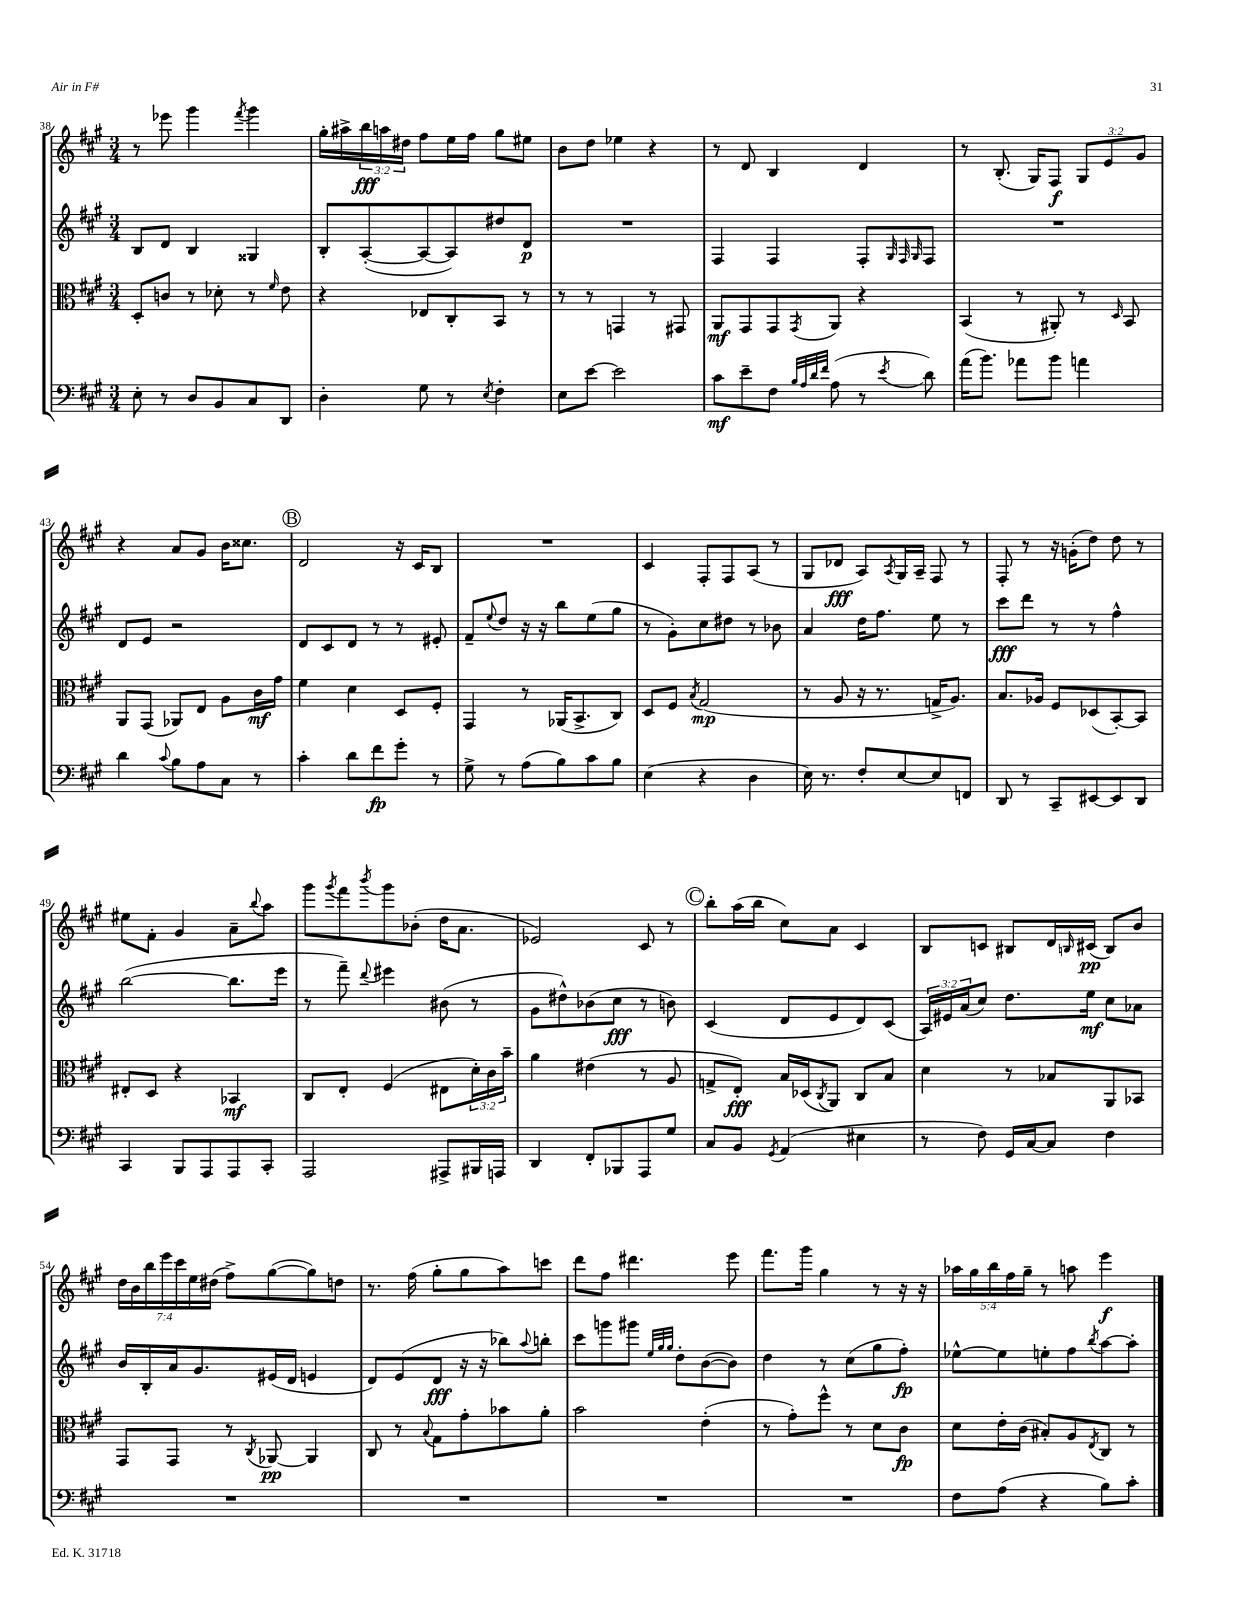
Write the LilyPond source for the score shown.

<<
\new StaffGroup <<
\new Staff = "s0" {
    \clef treble \key a \major \numericTimeSignature \time 3/4 \override Staff.TupletNumber.text = #tuplet-number::calc-fraction-text
    r8 ees'''8 gis'''4 \acciaccatura { fis'''8 } gis'''4 |
    gis''16-. ais''16-> \tuplet 3/2 { b''16\fff a''16 dis''16 } fis''8 e''16 fis''16 gis''8 eis''8 |
    b'8 d''8 ees''4 r4 |
    r8 d'8 b4 d'4 |
    r8 b8.-.( gis16) fis8\f \tuplet 3/2 { gis8 e'8 gis'8 } |
    r4 a'8 gis'8 b'16 cisis''8. |
    \mark \markup { \circle "B" } d'2 r16 cis'16 b8 |
    R2. |
    cis'4 fis8-. fis8 a8( r8 |
    gis8 des'8\fff a8) \acciaccatura { a8 } gis16 a16-- fis8 r8 |
    fis8-. r8 r16 g'16-.( d''8) d''8 r8 |
    eis''8 fis'8-. gis'4 a'8-- \appoggiatura { b''8 } a''8 |
    gis'''8 \acciaccatura { gis'''8 } fis'''8 \acciaccatura { b'''8 } gis'''8 bes'8-.( d''16 a'8. |
    ees'2) cis'8 r8 |
    \mark \markup { \circle "C" } b''8-. a''16( b''16 cis''8) a'8 cis'4 |
    b8 c'8 bis8 d'16 \grace { b16 } cis'16\pp( b8) b'8 |
    \tuplet 7/4 { d''16 b'16 b''16 e'''16 cis'''16 e''16 dis''16( } fis''8->) gis''8~( gis''8) d''8 |
    r8. fis''16( gis''8-. gis''8 a''8) c'''8 |
    d'''8 fis''8 dis'''4. e'''8 |
    fis'''8. gis'''16 gis''4 r8 r16 r16 |
    \tuplet 5/4 { aes''16 gis''16 b''16 fis''16 gis''16-- } r8 a''8 e'''4\f \bar "|." |
}
\new Staff = "s1" {
    \clef treble \key a \major \numericTimeSignature \time 3/4 \override Staff.TupletNumber.text = #tuplet-number::calc-fraction-text
    b8 d'8 b4 gisis4 |
    b8-. a8~-.( a8~ a8) dis''8 d'8\p |
    R2. |
    fis4 fis4 fis8-. \grace { gis32 fis32 gis32 } fis8 |
    R2. |
    d'8 e'8 r2 |
    \mark \markup { \circle "B" } d'8 cis'8 d'8 r8 r8 eis'8-. |
    fis'8-- \appoggiatura { e''8 } d''8 r16 r16 b''8 e''8( gis''8 |
    r8 gis'8-.) cis''8 dis''8 r8 bes'8 |
    a'4 d''16 fis''8. e''8 r8 |
    cis'''8\fff d'''8 r8 r8 fis''4-^ |
    b''2~( b''8. e'''16 |
    r8 fis'''8--) \appoggiatura { d'''8 } eis'''4 bis'8( r8 |
    gis'8 dis''8-^) bes'8( cis''8\fff r8 b'8) |
    \mark \markup { \circle "C" } cis'4( d'8 e'8 d'8) cis'8( |
    \tuplet 3/2 { a16) eis'16 a'16( } cis''8) d''8. e''16\mf cis''8 aes'8 |
    b'16 b16-. a'16 gis'8. eis'16( d'16 e'4 |
    d'8) e'8( d'8\fff r16 r16 bes''8) \appoggiatura { a''8 } b''8-. |
    cis'''8 g'''8 gis'''8 \grace { e''32 gis''32 gis''32 } d''8-. b'8~( b'8) |
    d''4 r8 cis''8( gis''8 fis''8-.\fp) |
    ees''8~-^ ees''8 e''8-. fis''8 \acciaccatura { b''8 } a''8~ a''8-. \bar "|." |
}
\new Staff = "s2" {
    \clef alto \key a \major \numericTimeSignature \time 3/4 \override Staff.TupletNumber.text = #tuplet-number::calc-fraction-text
    d8-. c'8 r8 des'8-. r8 \grace { fis'16 } e'8 |
    r4 ees8 cis8-. b,8 r8 |
    r8 r8 g,4 r8 gis,8 |
    a,8\mf gis,8 gis,8 \acciaccatura { gis,8 } a,8 r4 |
    b,4( r8 ais,8-.) r8 \grace { d16 } b,8 |
    a,8 gis,8( aes,8) e8 a8 cis'16\mf gis'16 |
    \mark \markup { \circle "B" } fis'4 d'4 d8 fis8-. |
    gis,4 r8 aes,16( b,8.-> cis8) |
    d8 fis8 \acciaccatura { b8 } gis2\mp( |
    r8 a8 r16 r8. g16-> a8.) |
    b8. aes16 fis8 des8( b,8~-.) b,8 |
    eis8-. d8 r4 bes,4\mf |
    cis8 e8-. fis4( eis8 \tuplet 3/2 { d'16-.) cis'16 b'16-- } |
    a'4 eis'4( r8 a8 |
    \mark \markup { \circle "C" } g8-> e8-.\fff) b16 des16( \acciaccatura { cis8 } a,8) cis8 b8 |
    d'4 r8 bes8 a,8 bes,8 |
    gis,8 gis,8 r8 \acciaccatura { cis8 } aes,8~\pp aes,4 |
    cis8 r8 \appoggiatura { b8 } gis8 gis'8-. bes'8 a'8-. |
    b'2 e'4-.( |
    r8 gis'8-.) fis''8-^ r8 d'8 cis'8\fp |
    d'8 e'16-. cis'16( bis8-.) a8 \acciaccatura { e8 } cis8 r8 \bar "|." |
}
\new Staff = "s3" {
    \clef bass \key a \major \numericTimeSignature \time 3/4
    e8-. r8 d8 b,8 cis8 d,8 |
    d4-. gis8 r8 \acciaccatura { e8 } fis4-. |
    e8 e'8~ e'2 |
    cis'8\mf e'8-- fis8 \grace { b32 a32 d'32 fis'32 } a8( r8 \acciaccatura { e'8 } d'8) |
    a'16( b'8.) aes'8 b'8 a'4 |
    d'4 \appoggiatura { cis'8 } b8 a8 cis8 r8 |
    \mark \markup { \circle "B" } cis'4-. d'8 fis'8\fp gis'8-. r8 |
    gis8-> r8 a8( b8) cis'8 b8 |
    e4( r4 d4 |
    e16) r8. fis8-. e8~ e8 f,8 |
    d,8 r8 cis,8-- eis,8~ eis,8 d,8 |
    cis,4 b,,8 a,,8 a,,8 cis,8-. |
    a,,2 ais,,8-> bis,,16 a,,16 |
    d,4 fis,8-. bes,,8 a,,8 gis8 |
    \mark \markup { \circle "C" } cis8 b,8 \acciaccatura { gis,8 } a,4( eis4 |
    r8 fis8) gis,16 cis16~ cis8 fis4 |
    R2. |
    R2. |
    R2. |
    R2. |
    fis8 a8( r4 b8) cis'8-. \bar "|." |
}
>>
>>
\layout { \context { \Score currentBarNumber = #38 } }
